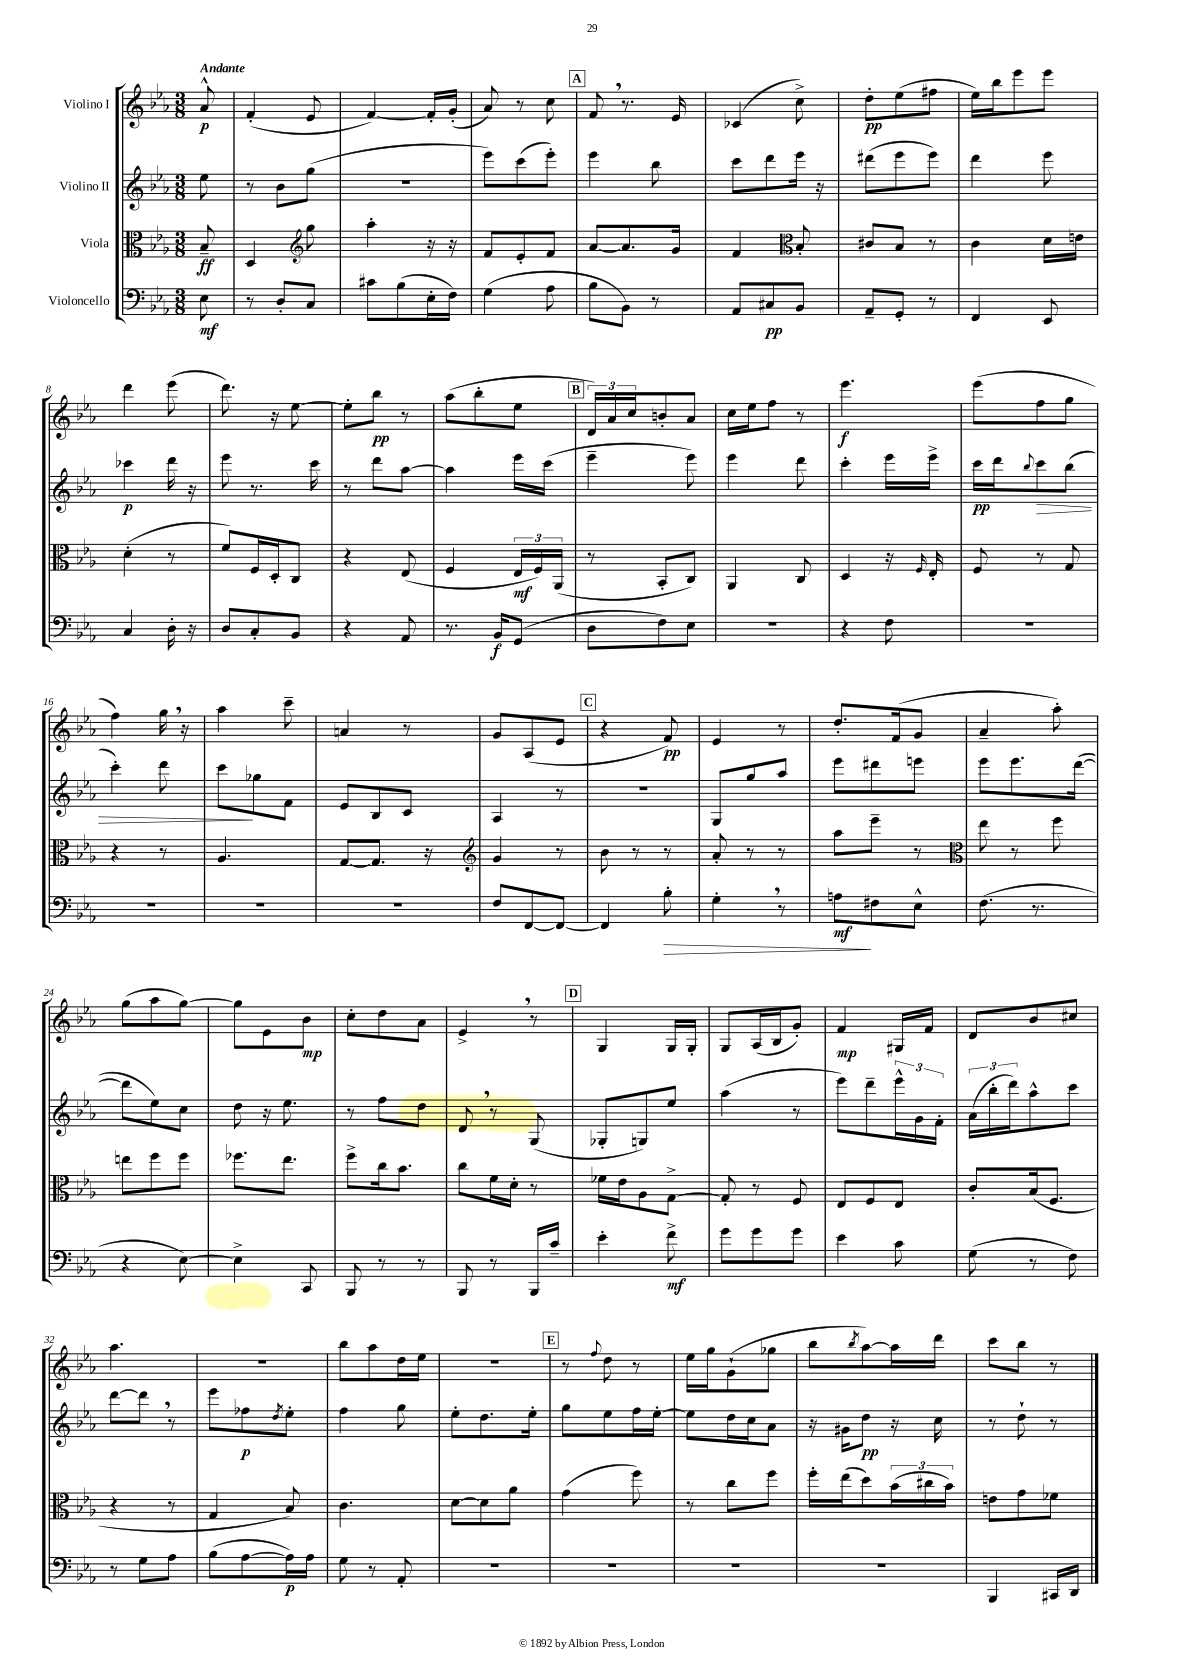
<<
\new StaffGroup <<
\new Staff = "s0" \with { instrumentName = "Violino I" } {
    \clef treble \key ees \major \numericTimeSignature \time 3/8 \partial 8 \tempo "Andante"
    aes'8-^\p |
    f'4-.( ees'8 |
    f'4~) f'16-. g'16-.( |
    aes'8) r8 c''8 |
    \mark \markup { \box "A" } f'8 \breathe r8. ees'16 |
    ces'4( c''8->) |
    d''8-.\pp ees''8( fis''8 |
    ees''16) bes''16 ees'''8 ees'''8 |
    d'''4 ees'''8( |
    d'''8.) r16 ees''8~ |
    ees''8-. bes''8\pp r8 |
    aes''8( bes''8-. ees''8 |
    \mark \markup { \box "B" } \tuplet 3/2 { d'16) aes'16 c''16 } b'8-. aes'8 |
    c''16 ees''16 f''8 r8 |
    ees'''4.\f |
    ees'''8( f''8 g''8 |
    f''4) g''16 \breathe r16 |
    aes''4 c'''8-- |
    a'4 r8 |
    g'8 aes8( ees'8 |
    \mark \markup { \box "C" } r4 f'8\pp) |
    ees'4 r8 |
    d''8.-. f'16( g'8 |
    aes'4-- aes''8-.) |
    g''8( aes''8 g''8~) |
    g''8 ees'8 bes'8\mp |
    c''8-. d''8 aes'8 |
    ees'4-> \breathe r8 |
    \mark \markup { \box "D" } g4 g16 g16-. |
    g8 aes16( bes16 g'8-.) |
    f'4\mp gis16 f'16 |
    d'8 bes'8 cis''8 |
    aes''4. |
    r4. |
    bes''8 aes''8 d''16 ees''16 |
    R4. |
    \mark \markup { \box "E" } r8 \appoggiatura { f''8 } d''8 r8 |
    ees''16 g''16 g'8-!( ges''8 |
    bes''8 \acciaccatura { bes''8 } aes''8~) aes''16 d'''16 |
    c'''8 bes''8 r8 \bar "|." |
}
\new Staff = "s1" \with { instrumentName = "Violino II" } {
    \clef treble \key ees \major \numericTimeSignature \time 3/8 \partial 8
    ees''8 |
    r8 bes'8 g''8( |
    R4. |
    ees'''8) c'''8( ees'''8-.) |
    \mark \markup { \box "A" } ees'''4 bes''8 |
    c'''8 d'''8 ees'''16 r16 |
    dis'''8( ees'''8 ees'''8) |
    d'''4 ees'''8 |
    ces'''4\p d'''16 r16 |
    ees'''8 r8. c'''16 |
    r8 d'''8 aes''8~ |
    aes''4 ees'''16 c'''16( |
    \mark \markup { \box "B" } ees'''4-- ees'''8) |
    ees'''4 d'''8 |
    c'''4-. ees'''16 ees'''16-> |
    c'''16\pp d'''16 \appoggiatura { bes''8 } c'''8\> bes''8( |
    c'''4-.) d'''8 |
    c'''8\! ges''8 f'8 |
    ees'8 bes8 c'8 |
    aes4 r8 |
    \mark \markup { \box "C" } R4. |
    g8 g''8 aes''8 |
    ees'''8 dis'''8 e'''8 |
    ees'''8 ees'''8. d'''16~( |
    d'''8 ees''8) c''8 |
    d''8 r16 ees''8. |
    r8 f''8 d''8 |
    d'8 \breathe r8 g8( |
    \mark \markup { \box "D" } ges8-. g8) ees''8 |
    aes''4( r8 |
    ees'''8) d'''8-- \tuplet 3/2 { ees'''16-^ g'16 f'16-. } |
    \tuplet 3/2 { aes'16( bes''16-. d'''16) } aes''8-^ c'''8 |
    d'''8~ d'''8 \breathe r8 |
    ees'''8 fes''8\p \acciaccatura { d''8 } ees''8-. |
    f''4 g''8 |
    ees''8-. d''8. ees''16-. |
    \mark \markup { \box "E" } g''8 ees''8 f''16 ees''16~-. |
    ees''8 d''16 c''16 aes'8 |
    r16 gis'16 d''8\pp r16 c''16 |
    r8 d''8-! r8 \bar "|." |
}
\new Staff = "s2" \with { instrumentName = "Viola" } {
    \clef alto \key ees \major \numericTimeSignature \time 3/8 \partial 8
    bes8--\ff |
    d4 \clef treble g''8 |
    aes''4-. r16 r16 |
    f'8 ees'8-. f'8 |
    \mark \markup { \box "A" } aes'8~ aes'8. g'16 |
    f'4 \clef alto bes8-. |
    cis'8 bes8 r8 |
    c'4 d'16 e'16 |
    d'4-.( r8 |
    f'8) f16 d16-. c8 |
    r4 ees8( |
    f4 \tuplet 3/2 { ees16\mf f16) aes,16( } |
    \mark \markup { \box "B" } r8 bes,8-. c8) |
    aes,4 c8 |
    d4 r16 \grace { f16 } ees16-. |
    f8 r8 g8 |
    r4 r8 |
    aes4. |
    g8~ g8. r16 |
    \clef treble g'4 r8 |
    \mark \markup { \box "C" } bes'8 r8 r8 |
    aes'8-. r8 r8 |
    aes''8 ees'''8-- r8 |
    \clef alto ees''8 r8 f''8 |
    e''8 f''8 f''8 |
    fes''8. ees''8. |
    f''8-> c''16 bes'8. |
    c''8 f'16 d'16-. r8 |
    \mark \markup { \box "D" } fes'16 ees'16 aes8 g8~-> |
    g8-. r8 f8 |
    ees8 f8 ees8 |
    c'8-. bes16( f8. |
    r4 r8 |
    g4 bes8) |
    c'4. |
    d'8~ d'8 aes'8 |
    \mark \markup { \box "E" } g'4( f''8) |
    r8 c''8 f''8 |
    f''16-. ees''16( d''8) \tuplet 3/2 { bes'16( cis''16 bes'16) } |
    e'8 g'8 fes'8 \bar "|." |
}
\new Staff = "s3" \with { instrumentName = "Violoncello" } {
    \clef bass \key ees \major \numericTimeSignature \time 3/8 \partial 8
    ees8\mf |
    r8 d8-. c8 |
    cis'8 bes8( ees16-. f16) |
    g4( aes8 |
    \mark \markup { \box "A" } bes8 bes,8) r8 |
    aes,8 cis8\pp bes,8 |
    aes,8-- g,8-. r8 |
    f,4 ees,8 |
    c4 d16-. r16 |
    d8 c8-. bes,8 |
    r4 aes,8 |
    r8. bes,16\f g,8( |
    \mark \markup { \box "B" } d8 f8) ees8 |
    R4. |
    r4 f8 |
    R4. |
    R4. |
    R4. |
    R4. |
    f8 f,8~ f,8~ |
    \mark \markup { \box "C" } f,4 bes8-.\> |
    g4-. \breathe r8 |
    a8\mf\! fis8 ees8-^ |
    f8.( r8. |
    r4 ees8~) |
    ees4-> c,8 |
    bes,,8 r8 r8 |
    bes,,8 r8 bes,,16 c'16-- |
    \mark \markup { \box "D" } ees'4-. f'8->\mf |
    g'8 g'8 g'8 |
    ees'4 c'8 |
    g8( r8 f8) |
    r8 g8 aes8 |
    bes8( aes8~ aes16\p) aes16 |
    g8 r8 aes,8-. |
    R4. |
    \mark \markup { \box "E" } R4. |
    R4. |
    R4. |
    bes,,4 cis,16 d,16 \bar "|." |
}
>>
>>
